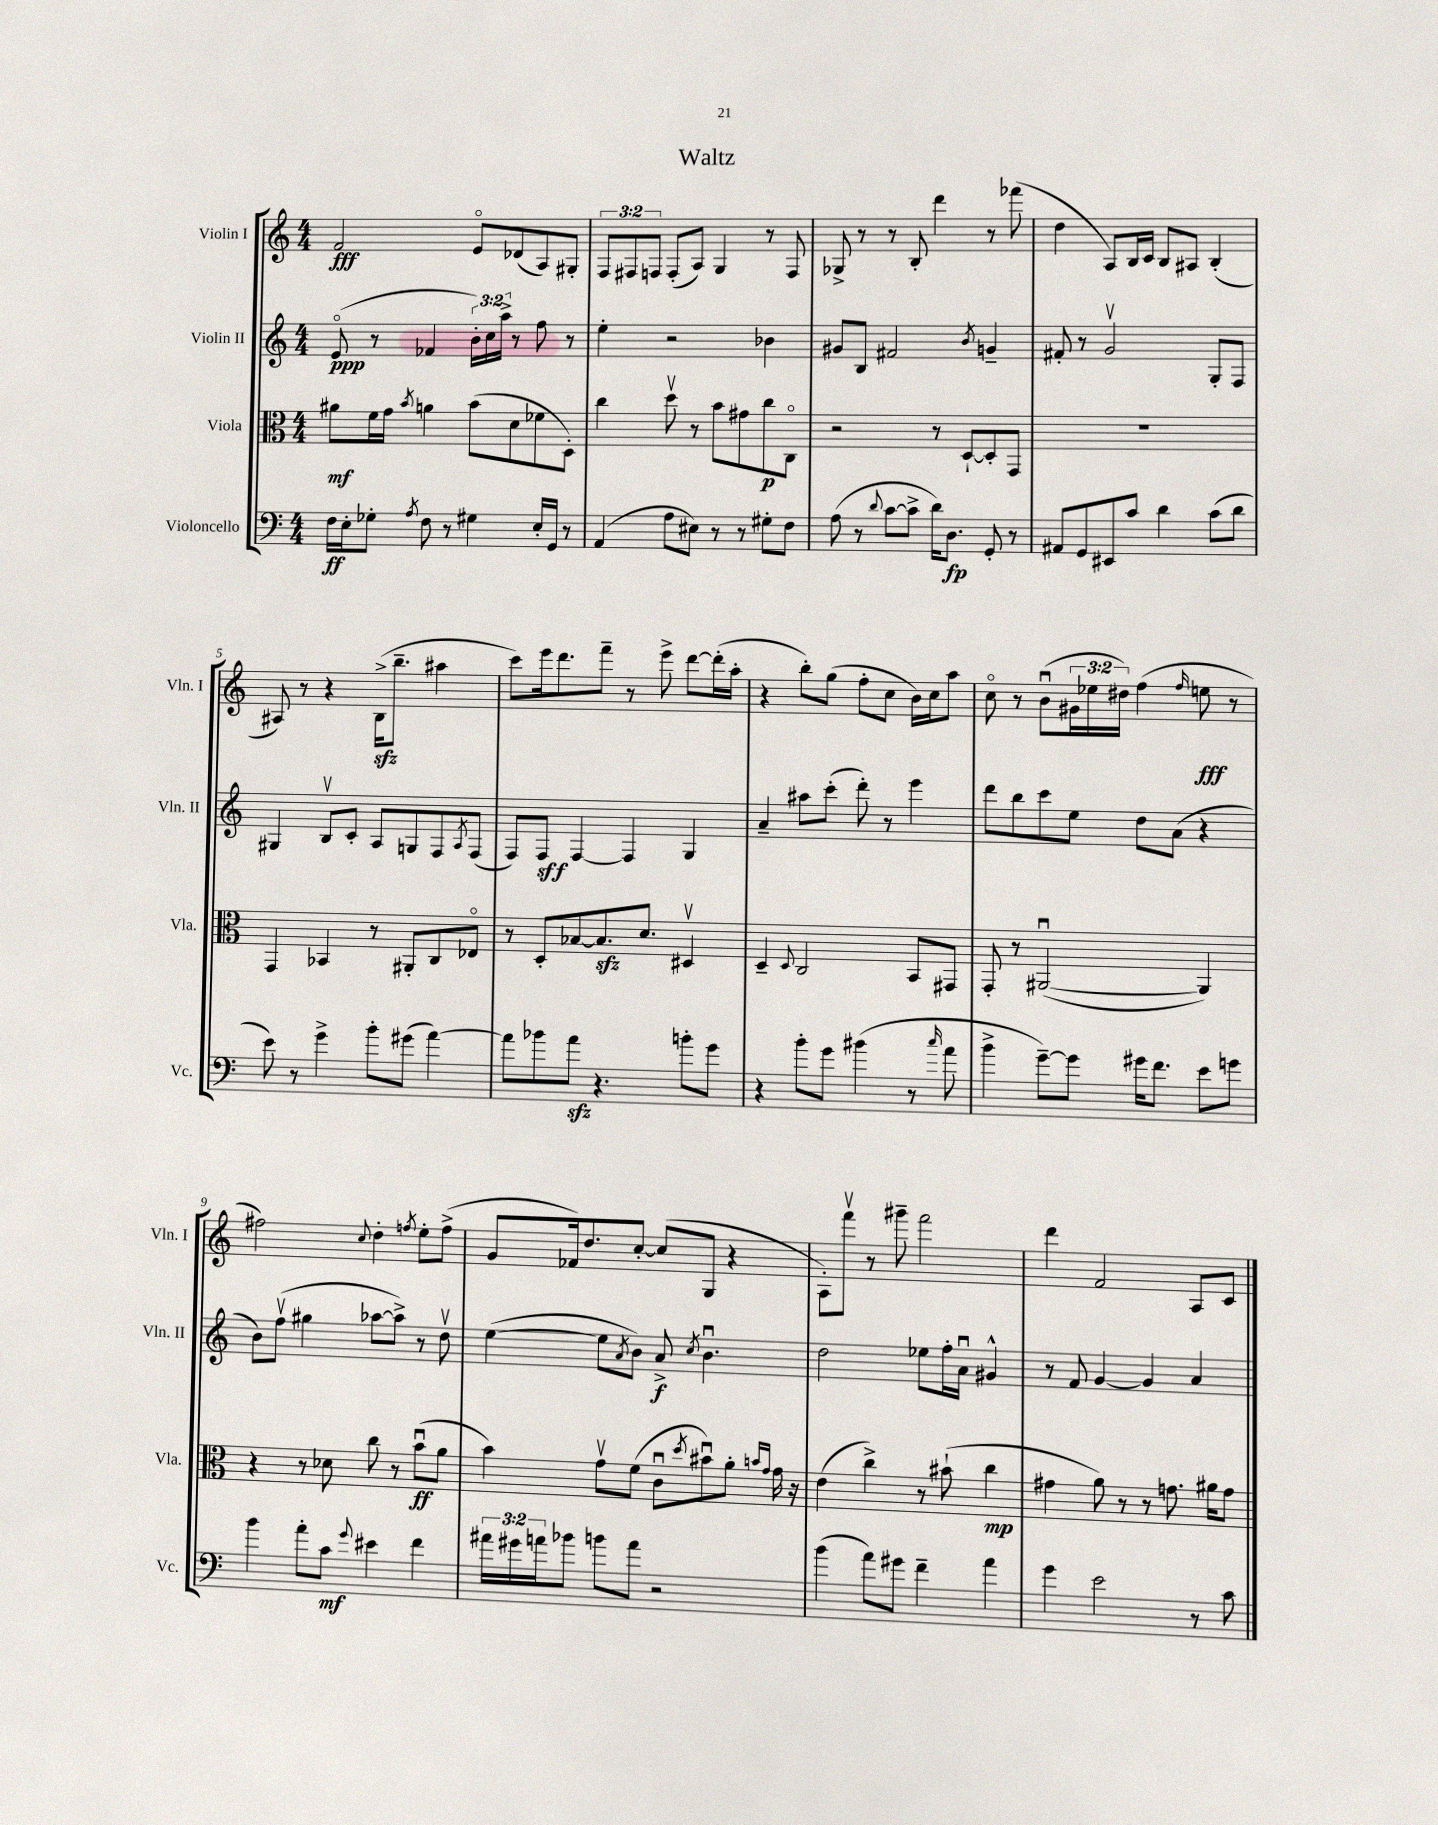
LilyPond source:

\header { title = "Waltz" }
<<
\new StaffGroup <<
\new Staff = "s0" \with { instrumentName = "Violin I" shortInstrumentName = "Vln. I" } {
    \clef treble \key c \major \numericTimeSignature \time 4/4 \override Staff.TupletNumber.text = #tuplet-number::calc-fraction-text
    f'2\fff e'8\flageolet des'8( a8) gis8-. |
    \tuplet 3/2 { f8 fis8 f8 } f8-.( a8) g4 r8 f8 |
    ges8-> r8 r8 b8-. d'''4 r8 fes'''8( |
    d''4 a8) b16 c'16 b8 ais8 b4-.( |
    ais8) r8 r4 b16->\sfz( b''8.-- ais''4 |
    c'''8) e'''16 d'''8. f'''8-- r8 e'''8-> d'''8~ d'''16-.( a''16-. |
    r4 b''8-.) g''8( f''8-. c''8 b'16) c''16 a''8 |
    c''8\flageolet r8 b'8\downbow( \tuplet 3/2 { gis'16 ees''16 dis''16) } f''4( \grace { f''16 } e''8\fff r8 |
    fis''2) \appoggiatura { c''8 } d''4-. \acciaccatura { f''8 } e''8-. f''8->( |
    g'8 fes'16) d''8. c''8~-. c''8( g8 r4 |
    a8-.) f'''8\upbow r8 gis'''8-- f'''2 |
    d'''4 f'2 a8 c'8 \bar "|." |
}
\new Staff = "s1" \with { instrumentName = "Violin II" shortInstrumentName = "Vln. II" } {
    \clef treble \key c \major \numericTimeSignature \time 4/4 \override Staff.TupletNumber.text = #tuplet-number::calc-fraction-text
    e'8\flageolet\ppp( r8 fes'4 \tuplet 3/2 { b'16-.) c''16 a''16-> } r8 f''8 r8 |
    e''4-. r2 bes'4 |
    gis'8 b8 fis'2 \acciaccatura { b'8 } g'4-- |
    fis'8-. r8 g'2\upbow g8-. f8 |
    gis4 b8\upbow c'8-. a8 g8 f8 \acciaccatura { a8 } f8( |
    f8) f8\sff f4~ f4 g4 |
    a'4-- ais''8 c'''8-.( d'''8-.) r8 e'''4 |
    d'''8 b''8 c'''8 e''8 d''8 a'8( r4 |
    b'8) f''8\upbow( gis''4 aes''8~ aes''8->) r8 d''8\upbow |
    e''4~( e''8 \acciaccatura { a'8 } b'8) a'8->\f \acciaccatura { c''8 } b'4.\downbow |
    d''2 ees''8 f''16-. a'16\downbow gis'4-^ |
    r8 f'8 g'4~ g'4 a'4 \bar "|." |
}
\new Staff = "s2" \with { instrumentName = "Viola" shortInstrumentName = "Vla." } {
    \clef alto \key c \major \numericTimeSignature \time 4/4
    ais'8\mf f'16 g'16 \acciaccatura { b'8 } a'4 b'8( d'8 fes'8 d8-.) |
    c''4 d''8\upbow r8 b'8 gis'8 c''8\p c8\flageolet |
    r2 r8 d8~-! d8-. g,8 |
    R1 |
    g,4 bes,4 r8 ais,8-. c8 ees8\flageolet |
    r8 d8-. bes8~ bes8.\sfz d'8. dis4\upbow |
    d4-- \appoggiatura { d8 } c2 b,8 gis,8 |
    g,8-. r8 ais,2~\downbow( ais,4) |
    r4 r8 des'8 c''8 r8 b'8\downbow\ff( a'8 |
    b'4) g'8\upbow f'8( c'8\downbow \acciaccatura { d''8 } bis'8\downbow) a'8-. \grace { b'16 g'16 } g'16 r16 |
    e'4( c''4->) r8 bis'8-!( c''4\mp |
    gis'4 a'8) r8 r8 g'8. ais'16 g'8 \bar "|." |
}
\new Staff = "s3" \with { instrumentName = "Violoncello" shortInstrumentName = "Vc." } {
    \clef bass \key c \major \numericTimeSignature \time 4/4 \override Staff.TupletNumber.text = #tuplet-number::calc-fraction-text
    f16\ff e16-. ges8-. \acciaccatura { a8 } f8 r8 gis4 e16-. g,16 r8 |
    a,4( a8 eis8) r8 r8 gis8-. f8 |
    a8( r8 \appoggiatura { d'8 } c'8~ c'8-> d'16) d8.\fp g,8-. r8 |
    ais,8 g,8 eis,8 c'8 d'4 c'8( d'8 |
    e'8) r8 g'4-> b'8-. gis'8( a'4~) |
    a'8 bes'8 a'8\sfz r4. b'8-. g'8 |
    r4 b'8-. g'8 bis'4( r8 \grace { c''16 } a'8 |
    b'4-> g'8~--) g'8 gis'16 f'8. e'8 g'8 |
    b'4 a'8-. c'8\mf \appoggiatura { g'8 } eis'4 f'4 |
    \tuplet 3/2 { ais'16 gis'16 a'16 } bes'8 b'8 a'8 r2 |
    b'4( a'8) gis'8 f'4-- a'4 |
    g'4 e'2 r8 c'8 \bar "|." |
}
>>
>>
